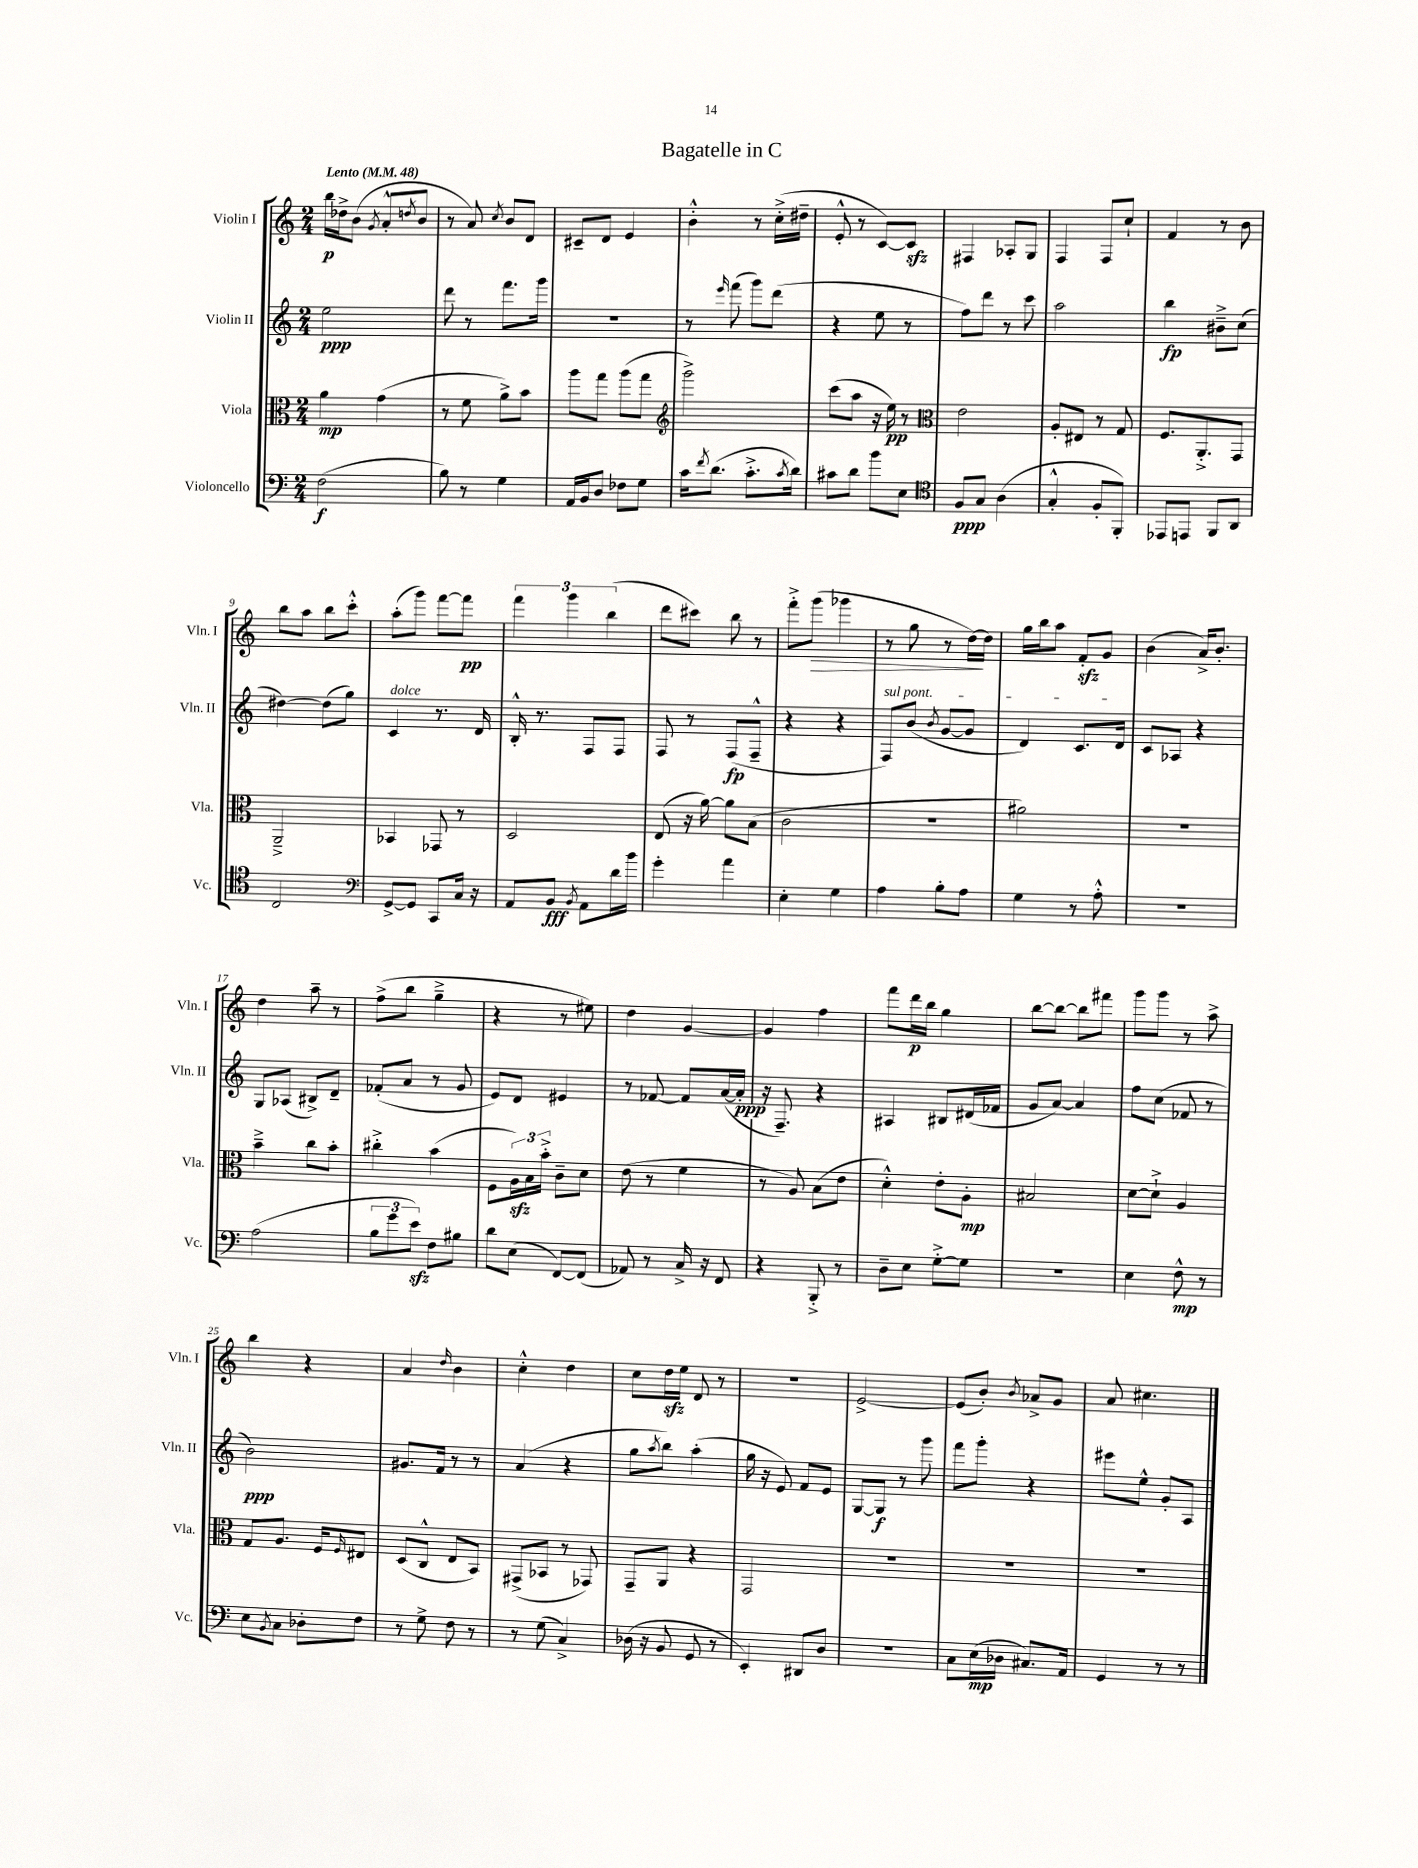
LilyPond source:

\header { title = "Bagatelle in C" }
<<
\new StaffGroup <<
\new Staff = "s0" \with { instrumentName = "Violin I" shortInstrumentName = "Vln. I" } {
    \clef treble \key c \major \numericTimeSignature \time 2/4 \tempo "Lento" 4 = 48
    b''16\p des''16-> b'8( \acciaccatura { g'8 } a'8-.-^ \acciaccatura { d''8 } b'8 |
    r8 a'8) \acciaccatura { c''8 } b'8 d'8 |
    cis'8-- d'8 e'4 |
    b'4-.-^ r8 c''16-.->( dis''16-- |
    e'8-.-^ r8 c'8~) c'8\sfz |
    fis4 aes8-. g8 |
    f4 f8 c''8-! |
    f'4 r8 b'8 |
    b''8 a''8 b''8 c'''8-.-^ |
    a''8-.( g'''8) f'''8~ f'''8\pp |
    \tuplet 3/2 { f'''4 g'''4 b''4( } |
    d'''8 cis'''8) b''8 r8 |
    f'''8-.-> g'''8\>( ges'''4 |
    r8 g''8 r8 d''16~\!) d''16 |
    g''16 b''16 a''8 f'8-.\sfz g'8 |
    b'4( a'16->) b'8.-. |
    d''4 a''8-- r8 |
    f''8->( b''8 g''4---> |
    r4 r8 eis''8) |
    d''4 g'4~ |
    g'4 f''4 |
    f'''8 d'''16\p b''16 g''4 |
    b''8~ b''8~ b''8 fis'''8 |
    g'''8 g'''8 r8 a''8-> |
    b''4 r4 |
    a'4 \grace { d''16 } b'4 |
    c''4-.-^ d''4 |
    c''8 d''16\sfz e''16 d'8 r8 |
    r2 |
    e'2~-> |
    e'8( b'8-.) \acciaccatura { b'8 } aes'8-> g'8 |
    a'8 cis''4. \bar "|." |
}
\new Staff = "s1" \with { instrumentName = "Violin II" shortInstrumentName = "Vln. II" } {
    \clef treble \key c \major \numericTimeSignature \time 2/4
    e''2\ppp |
    d'''8 r8 f'''8. g'''16 |
    R2 |
    r8 \grace { e'''16 } f'''8( g'''8) d'''8( |
    r4 e''8 r8 |
    f''8) d'''8 r8 c'''8 |
    a''2 |
    b''4\fp bis'8---> c''8( |
    dis''4~) dis''8( g''8) |
    c'4^\markup { \italic "dolce" } r8. d'16 |
    b16-.-^ r8. f8 f8 |
    f8 r8 f8\fp( f8---^ |
    r4 r4 |
    \once \override TextSpanner.bound-details.left.text = \markup { \italic "sul pont." } f8\startTextSpan) b'8( \acciaccatura { b'8 } g'8~ g'8 |
    d'4) c'8. d'16\stopTextSpan |
    c'8 aes8 r4 |
    g8 aes8( bis8->) d'8-- |
    fes'8-.( a'8 r8 g'8 |
    e'8) d'8 eis'4 |
    r8 fes'8~ fes'8 a'16~( a'16-.\ppp |
    r16 f8.--) r4 |
    ais4 bis8 dis'16( fes'16 |
    g'8 a'8~) a'4 |
    f''8 c''8( fes'8 r8 |
    b'2\ppp) |
    gis'8. f'16 r8 r8 |
    a'4( r4 |
    g''8 \acciaccatura { a''8 } b''8) a''4-.( |
    g''16 r16 e'8) f'8 e'8 |
    g8~ g8\f r8 g'''8 |
    f'''8 g'''8-. r4 |
    eis'''8 e''8-^ g'8-. a8 \bar "|." |
}
\new Staff = "s2" \with { instrumentName = "Viola" shortInstrumentName = "Vla." } {
    \clef alto \key c \major \numericTimeSignature \time 2/4
    a'4\mp g'4( |
    r8 f'8 a'8->) b'8 |
    a''8 g''8 a''8( g''8 |
    \clef treble g'''2->) |
    c'''8( a''8 r16 e''16\pp) r8 |
    \clef alto e'2 |
    a8-. eis8 r8 g8 |
    f8. a,8.-.-> g,8 |
    a,2---> |
    bes,4 ges,8 r8 |
    d2 |
    e8( r16 a'16~) a'8 b8( |
    c'2 |
    R2 |
    ais'2) |
    R2 |
    b'4---> c''8 b'8-. |
    cis''4-.-> b'4( |
    f8 \tuplet 3/2 { a16\sfz) b16 b'16-.-> } c'8-- d'8 |
    e'8( r8 f'4 |
    r8 a8) b8( e'8 |
    d'4-.-^) e'8-. a8-.\mp |
    bis2 |
    d'8~ d'8-!-> a4 |
    g8 a8. f16 \grace { f16 } eis8 |
    d8( c8-^ e8 b,8) |
    gis,8->( bes,8 r8 ges,8) |
    g,8-- a,8 r4 |
    g,2 |
    R2 |
    R2 |
    R2 \bar "|." |
}
\new Staff = "s3" \with { instrumentName = "Violoncello" shortInstrumentName = "Vc." } {
    \clef bass \key c \major \numericTimeSignature \time 2/4
    f2\f( |
    b8) r8 g4 |
    a,16 b,16 d8 fes8 g8 |
    c'16 \acciaccatura { f'8 } d'8.( c'8.-.-> \acciaccatura { c'8 } d'16) |
    cis'8 d'8 b'8 e8 |
    \clef tenor f8\ppp g8 a4( |
    g4-.-^ f8-. f,8-.) |
    ees,8 e,8 f,8 a,8 |
    c2 |
    \clef bass g,8~-> g,8 c,8 c16 r16 |
    a,8 b,8\fff \acciaccatura { b,8 } a,8 d'16 b'16 |
    g'4-. a'4 |
    e4-. g4 |
    a4 b8-. a8 |
    g4 r8 a8-.-^ |
    R2 |
    a2( |
    \tuplet 3/2 { b8 g'8 e'8\sfz) } f8 bis8 |
    d'8 e8( f,8~) f,8( |
    aes,8) r8 c16-> r16 f,8 |
    r4 b,,8-.-> r8 |
    d8-- e8 g8~-.-> g8 |
    R2 |
    e4 f8-^\mp r8 |
    e8 \acciaccatura { b,8 } c8 des8-. f8 |
    r8 g8-> f8 r8 |
    r8 g8( c4->) |
    des16( r16 b,8 g,8 r8 |
    e,4-.) dis,8 d8 |
    R2 |
    c8 e16\mp( des16 cis8.) a,16 |
    g,4 r8 r8 \bar "|." |
}
>>
>>
